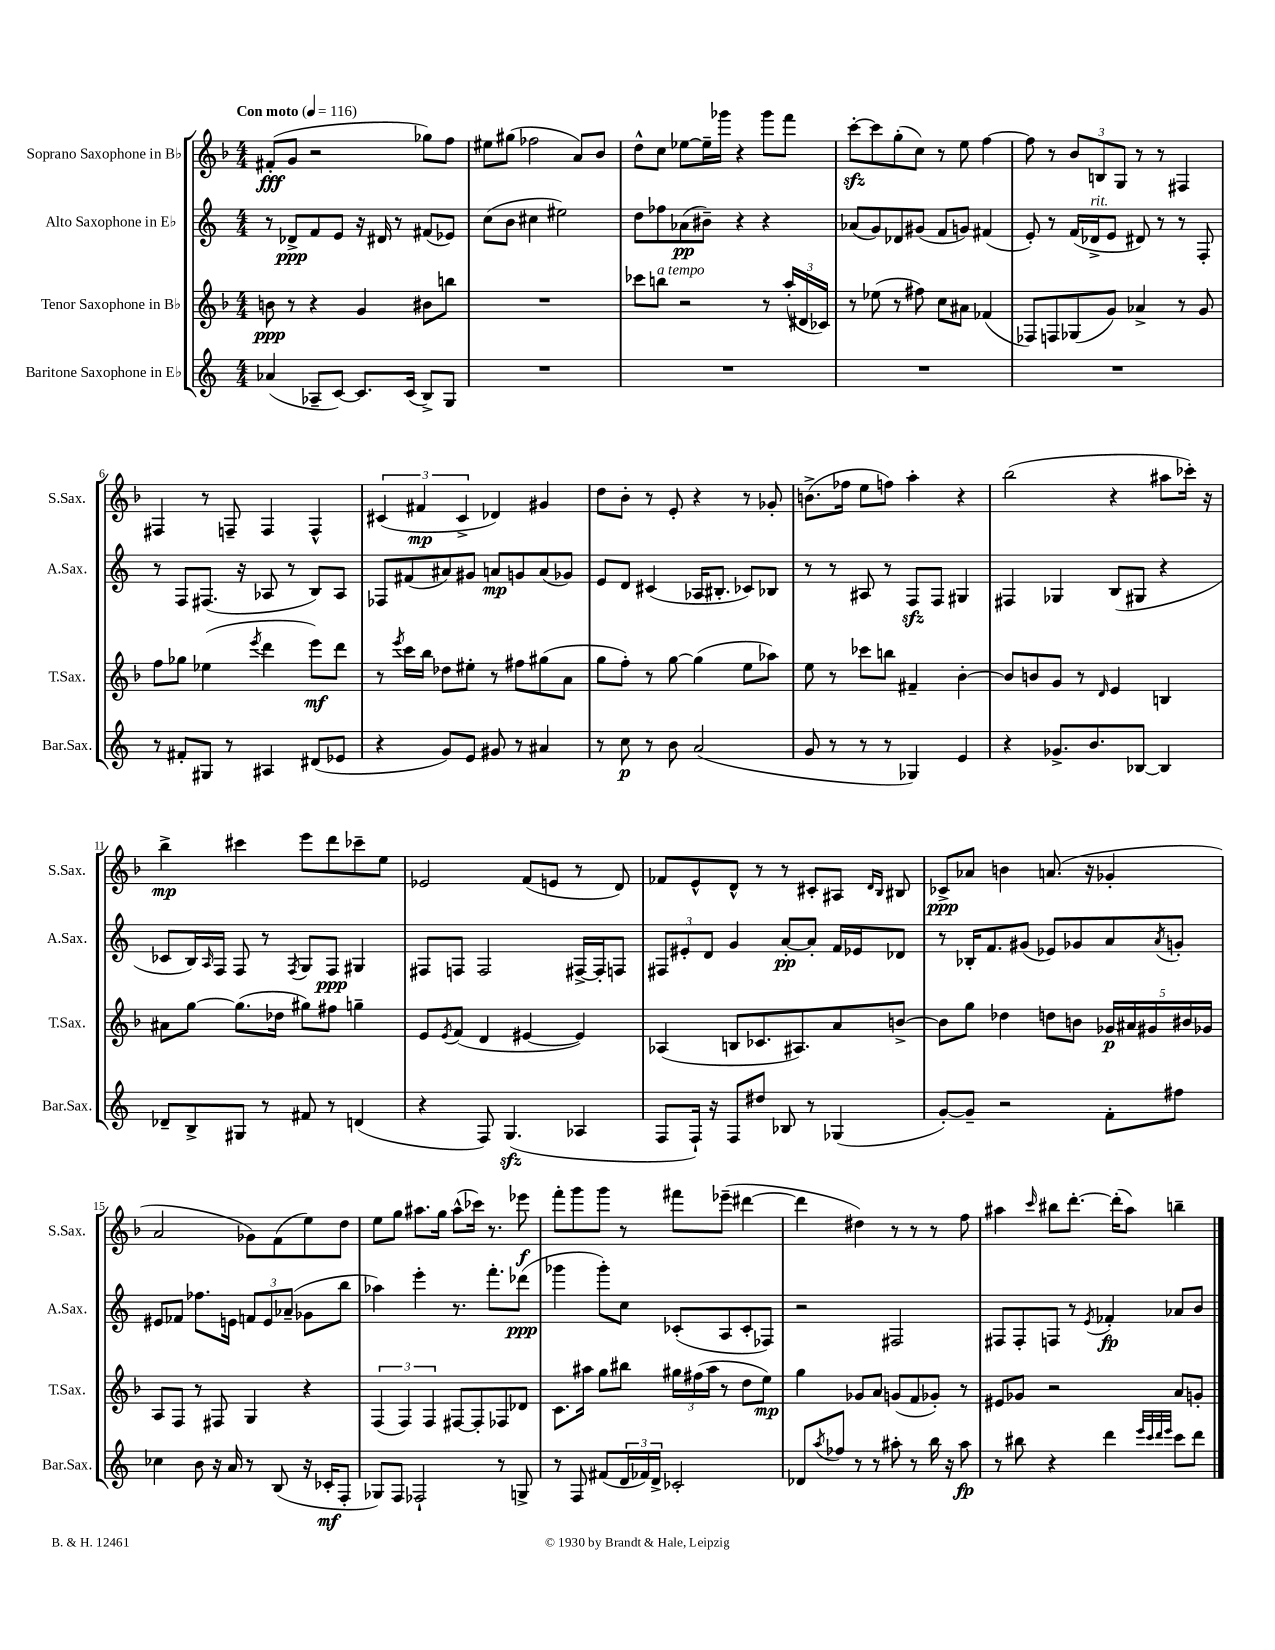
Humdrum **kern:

**kern	**dynam	**kern	**dynam	**kern	**dynam	**kern	**dynam
*part4	*part4	*part3	*part3	*part2	*part2	*part1	*part1
*staff4	*staff4	*staff3	*staff3	*staff2	*staff2	*staff1	*staff1
*I"Baritone Saxophone in E♭	*	*I"Tenor Saxophone in B♭	*	*I"Alto Saxophone in E♭	*	*I"Soprano Saxophone in B♭	*
*I'Bar.Sax.	*	*I'T.Sax.	*	*I'A.Sax.	*	*I'S.Sax.	*
*clefG2	*	*clefG2	*	*clefG2	*	*clefG2	*
*k[]	*	*k[b-]	*	*k[]	*	*k[b-]	*
*M4/4	*	*M4/4	*	*M4/4	*	*M4/4	*
*MM116	*	*MM116	*	*MM116	*	*MM116	*
=1	=1	=1	=1	=1	=1	=1	=1
!	!	!	!	!	!	!LO:TX:a:B:t=Con moto	!
(4a-X/	.	8bn\	ppp	8r	.	(8f#X'/L	fff
.	.	8r	.	8d-X^/L	ppp	8g/J	.
8A-X~/L	.	4r	.	8f/	.	2r	.
[8c/J)	.	.	.	8e/J	.	.	.
8.c/L]	.	4g/	.	16r	.	.	.
.	.	.	.	16d#X/	.	.	.
.	.	.	.	8r	.	.	.
(16c/Jk	.	.	.	.	.	.	.
8B^/L)	.	8b#X\L	.	(8f#X/L	.	8gg-X\L)	.
8G/J	.	8bbn\J	.	8e-X/J)	.	8ff\J	.
=2	=2	=2	=2	=2	=2	=2	=2
1r	.	1r	.	(8cc\L	.	8ee#X\L	.
.	.	.	.	8b\J	.	(8gg#X\J	.
.	.	.	.	4cc#X\	.	2ff-X\	.
.	.	.	.	2ee#X\)	.	.	.
.	.	.	.	.	.	8a/L)	.
.	.	.	.	.	.	8b-/J	.
=3	=3	=3	=3	=3	=3	=3	=3
1r	.	8ccc-X\L	.	8dd\L	.	8dd^^\L	.
!	!	!LO:TX:a:i:t=a tempo	!	!	!	!	!
.	.	8bbn\J	.	8ff-X\	.	8cc\J	.
.	.	2r	.	(8a-X\	pp	[8ee-X\L	.
.	.	.	.	8b#X~\J)	.	16ee-~\L]	.
.	.	.	.	.	.	16ggg-X\JJ	.
.	.	.	.	4r	.	4r	.
.	.	8r	.	4r	.	8ggg-\L	.
.	.	(24aa'/LL	.	.	.	8fff\J	.
.	.	24d#X/	.	.	.	.	.
.	.	24c-X/JJ)	.	.	.	.	.
=4	=4	=4	=4	=4	=4	=4	=4
1r	.	8r	.	(8a-X/L	.	[8ccczz'\L	.
.	.	(8ee-X\	.	8g/)	.	8ccc\]	.
.	.	8r	.	8d-X/	.	(8gg'\	.
.	.	8ff#X\)	.	(8g#X/J	.	8cc\J)	.
.	.	8cc\L	.	8f/L	.	8r	.
.	.	8a#X\J	.	8gn/J)	.	8ee\	.
.	.	(4f-X/	.	(4f#X/	.	[4ff\	.
=5	=5	=5	=5	=5	=5	=5	=5
1r	.	8F-X/L)	.	8e'/)	.	8ff\]	.
.	.	8Fn/	.	8r	.	8r	.
.	.	(8G-X/	.	(16f/LL	.	12b-/L	.
!	!	!	!	!LO:TX:a:i:t=rit.	!	!	!
.	.	.	.	16d-X^/J	.	.	.
.	.	.	.	.	.	12Bn/	.
.	.	8g/J)	.	8e/J	.	.	.
.	.	.	.	.	.	12G/J	.
.	.	4a-X^/	.	8d#X/)	.	8r	.
.	.	.	.	8r	.	8r	.
.	.	8r	.	8r	.	4F#X/	.
.	.	8g/	.	8F'/	.	.	.
!!LO:LB:g=z
=6	=6	=6	=6	=6	=6	=6	=6
8r	.	8ff\L	.	8r	.	4F#X/	.
8f#X'/L	.	8gg-X\J	.	8F/L	.	.	.
8G#X/J	.	(4ee-X\	.	(8.F#X/J	.	8r	.
8r	.	.	.	.	.	8Fn~/	.
.	.	.	.	16r	.	.	.
.	.	8qeee/	.	.	.	.	.
4A#X/	.	4ddd\	.	8A-X/	.	4F/	.
.	.	.	.	8r	.	.	.
(8d#X/L	.	8eee\L)	mf	8B/L)	.	4F^^/	.
8e-X/J	.	8ddd\J	.	8A-/J	.	.	.
=7	=7	=7	=7	=7	=7	=7	=7
4r	.	8r	.	8F-X/L	.	(6c#X/	.
.	.	8qeee/	.	.	.	.	.
.	.	16ccc\LL	.	(8f#X/	.	.	.
.	.	.	.	.	.	6f#X/	mp
.	.	16bb-\JJ	.	.	.	.	.
8g/L)	.	8dd-X\L	.	8a#X/)	.	.	.
.	.	.	.	.	.	6c#^/	.
8e/J	.	8ee#X'\J	.	8g#X/J	.	.	.
8g#X/	.	8r	.	8an/L	mp	4d-X/)	.
8r	.	8ff#X\L	.	8gn/	.	.	.
4a#X/	.	(8gg#X\	.	(8a/	.	4g#X/	.
.	.	8a\J	.	8g-X/J)	.	.	.
=8	=8	=8	=8	=8	=8	=8	=8
8r	.	8gg\L	.	8e/L	.	8dd\L	.
8cc\	p	8ff'\J)	.	8d/J	.	8b-'\J	.
8r	.	8r	.	(4c#X/	.	8r	.
8b\	.	[8gg\	.	.	.	8e'/	.
(2a/	.	(4gg\]	.	16A-X/KL	.	4r	.
.	.	.	.	8.B#X'/J	.	.	.
.	.	8ee\L	.	8c-X/L)	.	8r	.
.	.	8aa-X\J)	.	8B-X/J	.	8g-X'/	.
=9	=9	=9	=9	=9	=9	=9	=9
8g/	.	8ee\	.	8r	.	(8.bn^\L	.
8r	.	8r	.	8r	.	.	.
.	.	.	.	.	.	16ff-X\Jk	.
8r	.	8ccc-X\L	.	8A#X/	.	8ee\L	.
8r	.	8bbn\J	.	8r	.	8ffn\J)	.
4G-X/)	.	4f#X~/	.	8Fzz/L	.	4aa'\	.
.	.	.	.	8F/J	.	.	.
4e/	.	[4b-'\	.	4G#X/	.	4r	.
=10	=10	=10	=10	=10	=10	=10	=10
4r	.	8b-/L]	.	4F#X/	.	(2bb-\	.
.	.	8bn/	.	.	.	.	.
8.g-X^/L	.	8g/J	.	4G-X/	.	.	.
.	.	8r	.	.	.	.	.
8.b/	.	.	.	.	.	.	.
.	.	16qqd/	.	.	.	.	.
.	.	4e/	.	(8B/L	.	4r	.
[8B-X/J	.	.	.	8G#X/J	.	.	.
4B-/]	.	4Bn/	.	4r	.	8aa#X\L	.
.	.	.	.	.	.	16ccc-X'\Jk)	.
.	.	.	.	.	.	16r	.
!!LO:LB:g=z
=11	=11	=11	=11	=11	=11	=11	=11
8d-X~/L	.	8a#X\L	.	8c-X/L	.	4bb-^\	mp
8B^/	.	[8gg\J	.	16B/L)	.	.	.
.	.	.	.	16qqA/	.	.	.
.	.	.	.	16F/JJ	.	.	.
8G#X/J	.	(8.gg\L]	.	8F/	.	4ccc#X\	.
8r	.	.	.	8r	.	.	.
.	.	16dd-X\Jk	.	.	.	.	.
.	.	.	.	8qF/	.	.	.
8f#X/	.	8gg#X\L)	.	8G/L	.	8eee\L	.
8r	.	8ff#X\J	.	8F/J	ppp	8ddd\	.
(4dn/	.	4ggn~\	.	4G#X/	.	8ccc-X~\	.
.	.	.	.	.	.	8ee\J	.
=12	=12	=12	=12	=12	=12	=12	=12
4r	.	8e/L	.	8F#X/L	.	2e-X/	.
.	.	8qe/	.	.	.	.	.
.	.	(8f/J	.	8Fn/J	.	.	.
8F/)	.	4d/	.	2F/	.	.	.
(4.Gzz/	.	.	.	.	.	.	.
.	.	[4e#X/	.	.	.	(8f/L	.
.	.	.	.	.	.	8en/J	.
4A-X/	.	4e#/])	.	[16F#X^/LL	.	8r	.
.	.	.	.	16F#'/J]	.	.	.
.	.	.	.	8Fn/J	.	8d/)	.
=13	=13	=13	=13	=13	=13	=13	=13
8F/L	.	(4A-X/	.	12F#X/L	.	8f-X/L	.
.	.	.	.	12e#X'/	.	.	.
16F`/Jk)	.	.	.	.	.	8e^^/	.
.	.	.	.	12d/J	.	.	.
16r	.	.	.	.	.	.	.
8F/L	.	8Bn/L	.	4g/	.	8d^^/J	.
8dd#X/J	.	8.c-X/	.	.	.	8r	.
8B-X/	.	.	.	[8a'/L	pp	8r	.
.	.	8.A#X/)	.	.	.	.	.
8r	.	.	.	8a'/J]	.	8c#X'/L	.
(4G-X/	.	8a/	.	16f/LL	.	8A#X/J	.
.	.	.	.	16e-X/J	.	.	.
.	.	.	.	.	.	16qqd/LL	.
.	.	.	.	.	.	16qqB-/JJ	.
.	.	[8bn^/J	.	8d-X/J	.	8B#X/	.
=14	=14	=14	=14	=14	=14	=14	=14
[8g'/L)	.	8b\L]	.	8r	.	8c-X^/L	ppp
8g~/J]	.	8gg\J	.	16B-X'/KL	.	8a-X/J	.
.	.	.	.	8.f/	.	.	.
2r	.	4dd-X\	.	.	.	4bn\	.
.	.	.	.	(8g#X/J	.	.	.
.	.	8ddn\L	.	8e-X/L)	.	(8.an/	.
.	.	8bn\J	.	8g-X/	.	.	.
.	.	.	.	.	.	16r	.
8f'\L	.	20g-X/LL	p	8a/	.	4g-X'/	.
.	.	20a#X/	.	.	.	.	.
.	.	20g#X/	.	.	.	.	.
.	.	.	.	8qa/	.	.	.
8ff#X\J	.	.	.	8gn'/J	.	.	.
.	.	20b#X/	.	.	.	.	.
.	.	20g-X/JJ	.	.	.	.	.
!!LO:LB:g=z
=15	=15	=15	=15	=15	=15	=15	=15
4cc-X\	.	8A/L	.	8e#X/L	.	2a/	.
.	.	8F/J	.	8f-X/J	.	.	.
8b\	.	8r	.	8.ff-X\L	.	.	.
16r	.	8F#X/	.	.	.	.	.
16a/	.	.	.	16en\Jk	.	.	.
8r	.	4G/	.	12fn/L	.	8g-X\L)	.
.	.	.	.	12e/	.	.	.
(8B/	.	.	.	.	.	(8f\	.
.	.	.	.	(12a-X~/J	.	.	.
16r	.	4r	.	8g-X\L	.	8ee\)	.
16c-X'/KL	mf	.	.	.	.	.	.
8F'/J	.	.	.	8bb\J	.	8dd\J	.
=16	=16	=16	=16	=16	=16	=16	=16
8G-X/L)	.	(6F/	.	4aa-X\)	.	8ee\L	.
8F/J	.	.	.	.	.	8gg\J	.
.	.	6F/)	.	.	.	.	.
2F-X`/	.	.	.	4eee'\	.	8.aa#X\L	.
.	.	6F/	.	.	.	.	.
.	.	.	.	.	.	16gg\Jk	.
.	.	[8F#X/L	.	8.r	.	(8aa#^^\L	.
.	.	8F#'/]	.	.	.	16ccc-X\Jk)	.
.	.	.	.	8.fff'\L	.	8.r	.
8r	.	8F-X/	.	.	.	.	.
8Gn^/	.	8d-X/J	.	(8ddd-X\J	ppp	8eee-X\	f
=17	=17	=17	=17	=17	=17	=17	=17
8r	.	8.c\L	.	4ggg-X\	.	8fff'\L	.
8F/	.	.	.	.	.	8ggg\	.
.	.	16aa#X\Jk	.	.	.	.	.
(8f#X/L	.	8gg\L	.	8ggg-'\L)	.	8ggg\J	.
24d/L	.	8bb#X\J	.	8cc\J	.	8r	.
24f-X/)	.	.	.	.	.	.	.
24d^/JJ	.	.	.	.	.	.	.
2c-X'/	.	24gg#X\LL	.	(8c-X'/L	.	8fff#X\L	.
.	.	(24ff#X\	.	.	.	.	.
.	.	24aa#\JJ	.	.	.	.	.
.	.	8r	.	8A/	.	(8eee-X~\J	.
.	.	8dd\L	.	8c-'/	.	[4ddd#X\	.
.	.	8ee\J)	mp	8F-X/J)	.	.	.
=18	=18	=18	=18	=18	=18	=18	=18
8d-X/L	.	4gg\	.	2r	.	4ddd#\]	.
8qaa/	.	.	.	.	.	.	.
8ff-X/J	.	.	.	.	.	.	.
8r	.	8g-X/L	.	.	.	4dd#X\)	.
8r	.	8a/J	.	.	.	.	.
8aa#X'\	.	(8gn/L	.	2F#X/	.	8r	.
8r	.	8f/	.	.	.	8r	.
16bb\	.	8g-X'/J)	.	.	.	8r	.
16r	.	.	.	.	.	.	.
8aa#\	fp	8r	.	.	.	8ff\	.
=19	=19	=19	=19	=19	=19	=19	=19
8r	.	8e#X/L	.	8F#X/L	.	4aa#X\	.
8bb#X\	.	8g-X/J	.	8F#'/	.	.	.
.	.	.	.	.	.	16qqccc/	.
4r	.	2r	.	8Fn/J	.	8bb#X\L	.
.	.	.	.	8r	.	[8.ddd'\J	.
.	.	.	.	8qe/	.	.	.
4ddd\	.	.	.	4f-X'/	fp	.	.
.	.	.	.	.	.	(16ddd'\KL]	.
.	.	.	.	.	.	8aa#\J)	.
32qqeee/LLL	.	.	.	.	.	.	.
32qqccc/	.	.	.	.	.	.	.
32qqddd/	.	.	.	.	.	.	.
32qqeee/JJJ	.	.	.	.	.	.	.
8ccc\L	.	8a/L	.	8a-X/L	.	4bbn~\	.
8ddd\J	.	8gn'/J	.	8b/J	.	.	.
==	==	==	==	==	==	==	==
*-	*-	*-	*-	*-	*-	*-	*-
